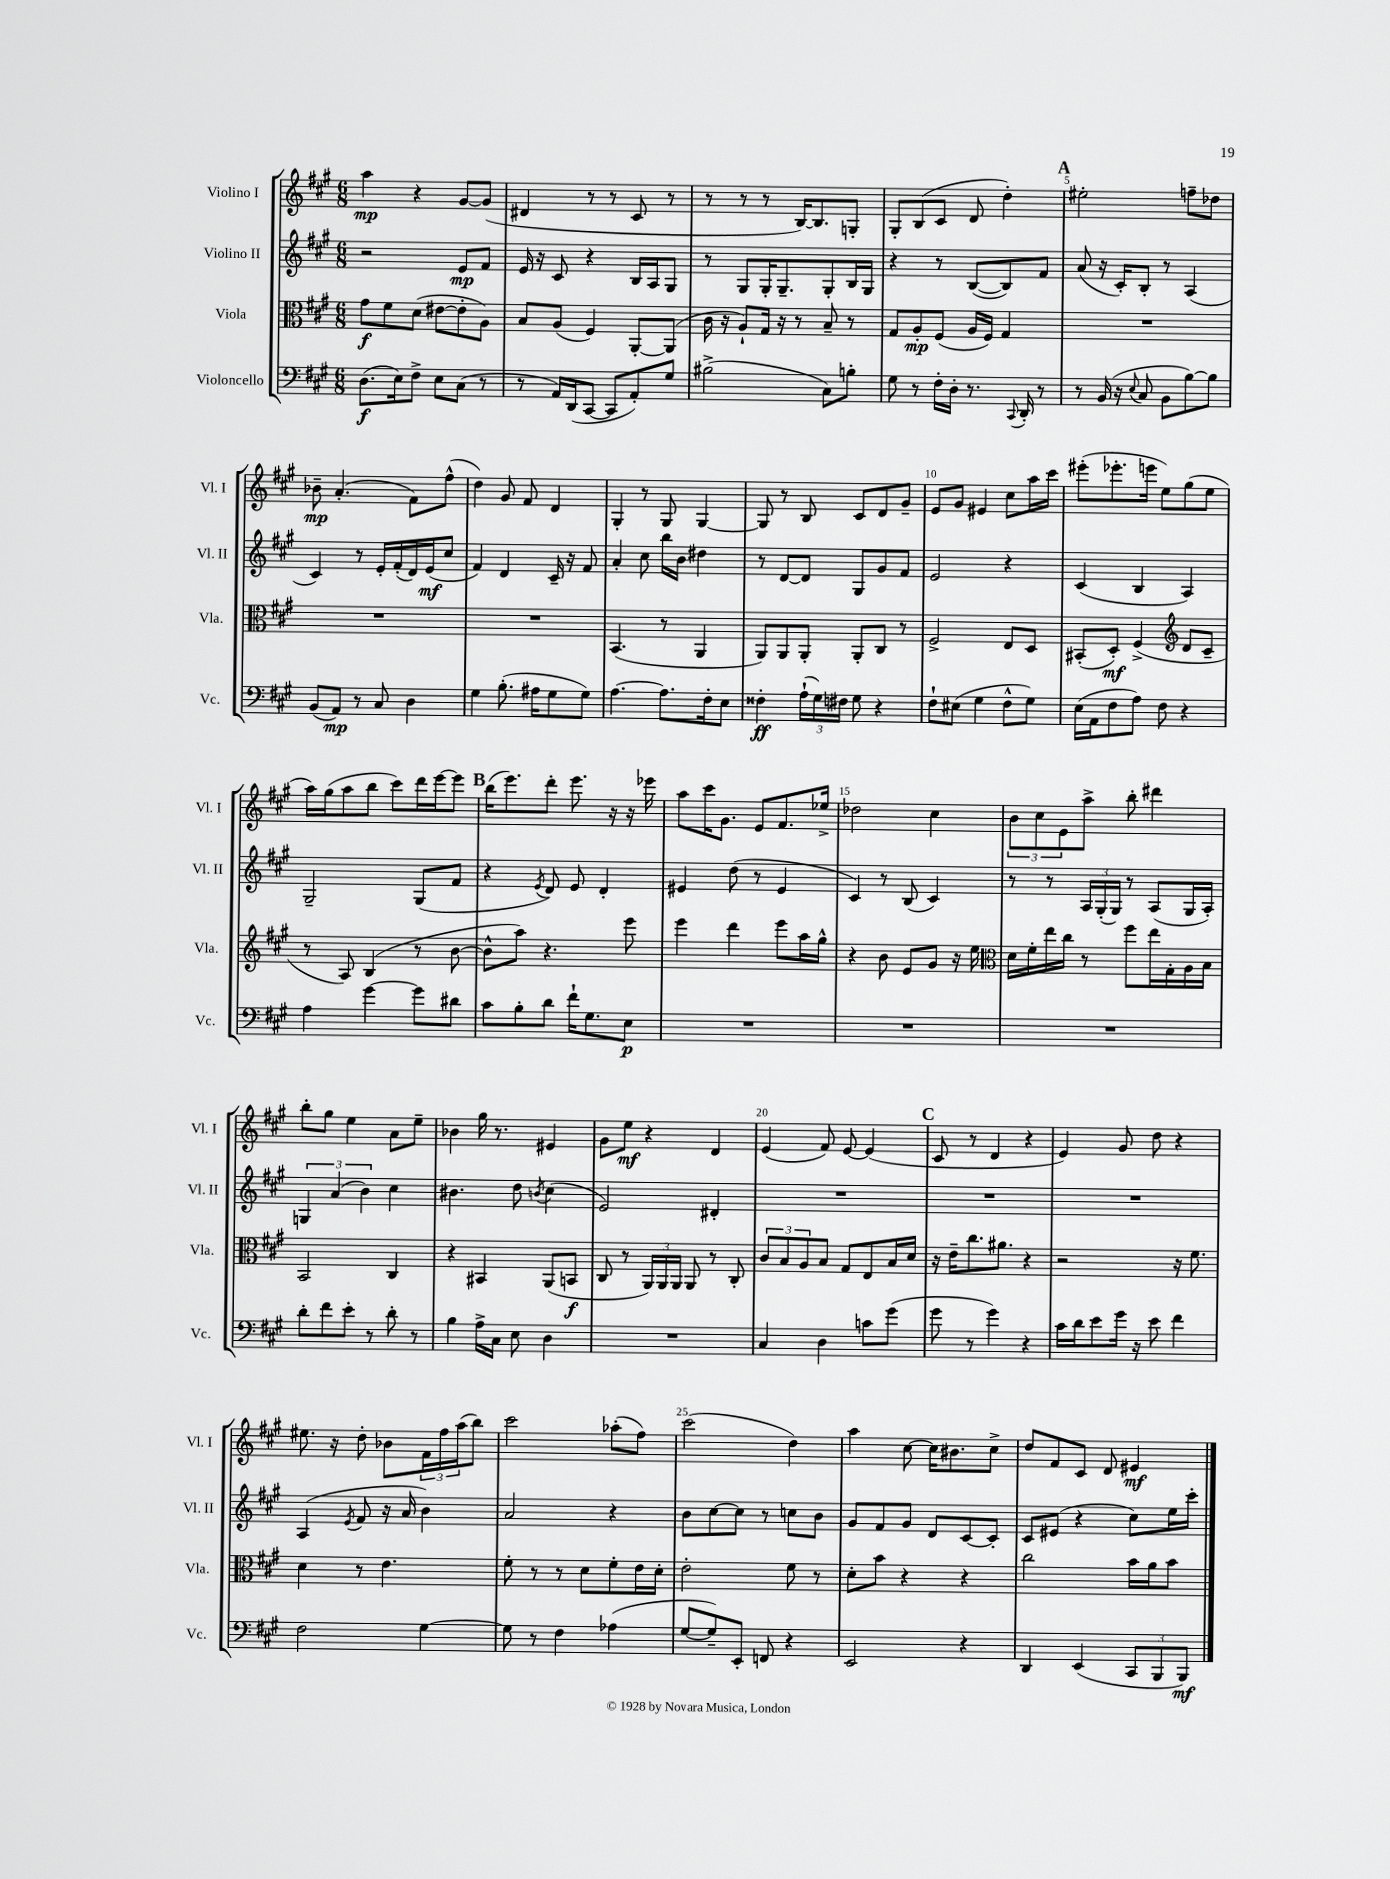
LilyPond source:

<<
\new StaffGroup <<
\new Staff = "s0" \with { instrumentName = "Violino I" shortInstrumentName = "Vl. I" } {
    \clef treble \key a \major \numericTimeSignature \time 6/8
    a''4\mp r4 gis'8~ gis'8( |
    dis'4 r8 r8 cis'8 r8 |
    r8 r8 r8 b16~) b8. g8-. |
    gis8-. b8( cis'8 d'8 d''4-.) |
    \mark \markup { \bold "A" } eis''2-. f''8-- des''8 |
    bes'8--\mp a'4.-.( fis'8) fis''8-^( |
    d''4) gis'8 fis'8 d'4 |
    gis4-. r8 gis8 gis4~ |
    gis8 r8 b8 cis'8 d'8 gis'8-- |
    e'8 gis'8 eis'4 cis''8 a''16 cis'''16 |
    eis'''8-.( ees'''8.-. e'''16 e''8) gis''8( e''8 |
    a''16) gis''16( a''8 b''8 cis'''8) d'''16 e'''16~ e'''8 |
    \mark \markup { \bold "B" } b''16( e'''8.) d'''8-. e'''8. r16 r16 ees'''16 |
    a''8 cis'''16 gis'8. e'8 fis'8. ees''16-> |
    des''2 cis''4 |
    \tuplet 3/2 { b'8 cis''8 e'8 } a''8-> b''8-. dis'''4 |
    b''8-. gis''8 e''4 a'8 e''8-- |
    bes'4 gis''16 r8. eis'4 |
    gis'8 e''8\mf r4 d'4 |
    e'4( fis'8) e'8~ e'4( |
    \mark \markup { \bold "C" } cis'8 r8 d'4 r4 |
    e'4) gis'8 d''8 r4 |
    eis''8. r16 d''8-. bes'8 \tuplet 3/2 { fis'16 fis''16 a''16( } b''8) |
    cis'''2 aes''8-.( fis''8) |
    cis'''2( d''4) |
    a''4 cis''8~ cis''16 bis'8. cis''8-> |
    d''8 fis'8 cis'8 d'8 eis'4\mf \bar "|." |
}
\new Staff = "s1" \with { instrumentName = "Violino II" shortInstrumentName = "Vl. II" } {
    \clef treble \key a \major \numericTimeSignature \time 6/8
    r2 e'8\mp fis'8 |
    e'16 r16 cis'8 r4 b16 a16 gis8 |
    r8 gis8 gis16-. gis8.-- gis8-. b16 gis16 |
    r4 r8 b8~( b8) fis'8 |
    \mark \markup { \bold "A" } a'8( r16 cis'16-.) b8-. r8 a4( |
    cis'4) r8 e'16-. fis'16-.( d'16) e'16\mf( cis''8 |
    fis'4) d'4 cis'16-- r16 fis'8 |
    a'4-. cis''8 b''16 b'16 dis''4 |
    r8 d'8~ d'8 gis8 gis'8 fis'8 |
    e'2 r4 |
    cis'4( b4 a4) |
    gis2-- gis8( fis'8 |
    \mark \markup { \bold "B" } r4 \acciaccatura { e'8 } d'8) e'8 d'4-. |
    eis'4 d''8( r8 eis'4 |
    cis'4) r8 b8( cis'4) |
    r8 r8 \tuplet 3/2 { a16 gis16-.( gis16) } r8 a8( gis16 a16-.) |
    \tuplet 3/2 { g4 a'4( b'4) } cis''4 |
    bis'4. d''8 \acciaccatura { b'8 } cis''4( |
    e'2) dis'4-. |
    R2. |
    \mark \markup { \bold "C" } R2. |
    R2. |
    a4( \acciaccatura { e'8 } fis'8 r16 a'16 b'4) |
    a'2 r4 |
    b'8 cis''8~ cis''8 r8 c''8 b'8 |
    gis'8 fis'8 gis'8 d'8 cis'8~ cis'8-. |
    cis'8 eis'8( r4 cis''8) e''16 cis'''16-. \bar "|." |
}
\new Staff = "s2" \with { instrumentName = "Viola" shortInstrumentName = "Vla." } {
    \clef alto \key a \major \numericTimeSignature \time 6/8
    gis'8\f fis'8 d'8( eis'8~ eis'8-. a8) |
    b8 a8( fis4) a,8~-. a,8( |
    cis'16 r16 a8-!) gis16 r16 r8 b8-- r8 |
    gis8 a8-.\mp fis8( a16 fis16) gis4 |
    \mark \markup { \bold "A" } R2. |
    R2. |
    R2. |
    b,4.( r8 a,4 |
    a,8) a,8 a,8-. a,8-. cis8 r8 |
    fis2-> e8 d8 |
    bis,8-.( d8-.\mf) fis4->( \clef treble d'8 cis'8-- |
    r8 a8) b4( r8 b'8~ |
    \mark \markup { \bold "B" } b'8-^ a''8) r4. e'''8 |
    e'''4 d'''4 e'''8 a''16 gis''16-^ |
    r4 b'8 e'8 gis'8 r16 e''16 |
    \clef alto d'16 fis'16-. e''16 cis''16 r8 fis''8 e''16 gis16-. a16 b16 |
    b,2 cis4 |
    r4 bis,4 a,8( b,8\f |
    cis8 r8 \tuplet 3/2 { a,16) a,16 a,16 } a,8 r8 cis8-. |
    \tuplet 3/2 { cis'8 b8 a8 } b8 gis8 e8 b16 d'16 |
    \mark \markup { \bold "C" } r16 e'16-- cis''8. ais'8. r4 |
    r2 r16 fis'8. |
    d'4 r8 e'4. |
    fis'8-. r8 r8 d'8 fis'8-. e'16 d'16-. |
    e'2-. fis'8 r8 |
    d'8-. b'8 r4 r4 |
    cis''2 b'16 a'16 b'8 \bar "|." |
}
\new Staff = "s3" \with { instrumentName = "Violoncello" shortInstrumentName = "Vc." } {
    \clef bass \key a \major \numericTimeSignature \time 6/8
    d8.\f( e16) fis8-> e8 cis8( r8 |
    r8 a,16) d,16( cis,8~ cis,8 a,8-.) gis8 |
    bis2->( cis8) b8-. |
    gis8 r8 fis16-. d16-. r8. \appoggiatura { cis,8 } d,16-. r8 |
    \mark \markup { \bold "A" } r8 b,16( r16 \appoggiatura { e8 } cis8 b,8 b8~) b8 |
    b,8( a,8\mp) r8 cis8 d4 |
    gis4 b8.-.( ais16 gis8 gis8) |
    a4.~ a8. fis16-. e8 |
    fisis4-.\ff \tuplet 3/2 { a16-!( gis16) fis16 } gis8 r4 |
    fis8-! eis8( gis4 fis8-^ gis8) |
    e16( a,16 fis8 a8) fis8 r4 |
    a4 gis'4~ gis'8 dis'8 |
    \mark \markup { \bold "B" } cis'8 b8-. d'8 fis'16-! gis8. e8\p |
    R2. |
    R2. |
    R2. |
    d'8-. fis'8 e'8-. r8 d'8-. r8 |
    b4 a16-> cis16 e8 d4 |
    R2. |
    cis4 d4 c'8 gis'8( |
    \mark \markup { \bold "C" } gis'8 r8 gis'4) r4 |
    cis'16 d'16 e'8 gis'16 r16 e'8 fis'4 |
    fis2 gis4~ |
    gis8 r8 fis4 aes4( |
    gis8~ gis8--) e,8-. f,8 r4 |
    e,2 r4 |
    d,4 e,4( \tuplet 3/2 { cis,8 b,,8 b,,8\mf) } \bar "|." |
}
>>
>>
\layout { \context { \Score \override BarNumber.break-visibility = ##(#f #t #t) barNumberVisibility = #(every-nth-bar-number-visible 5) } }
